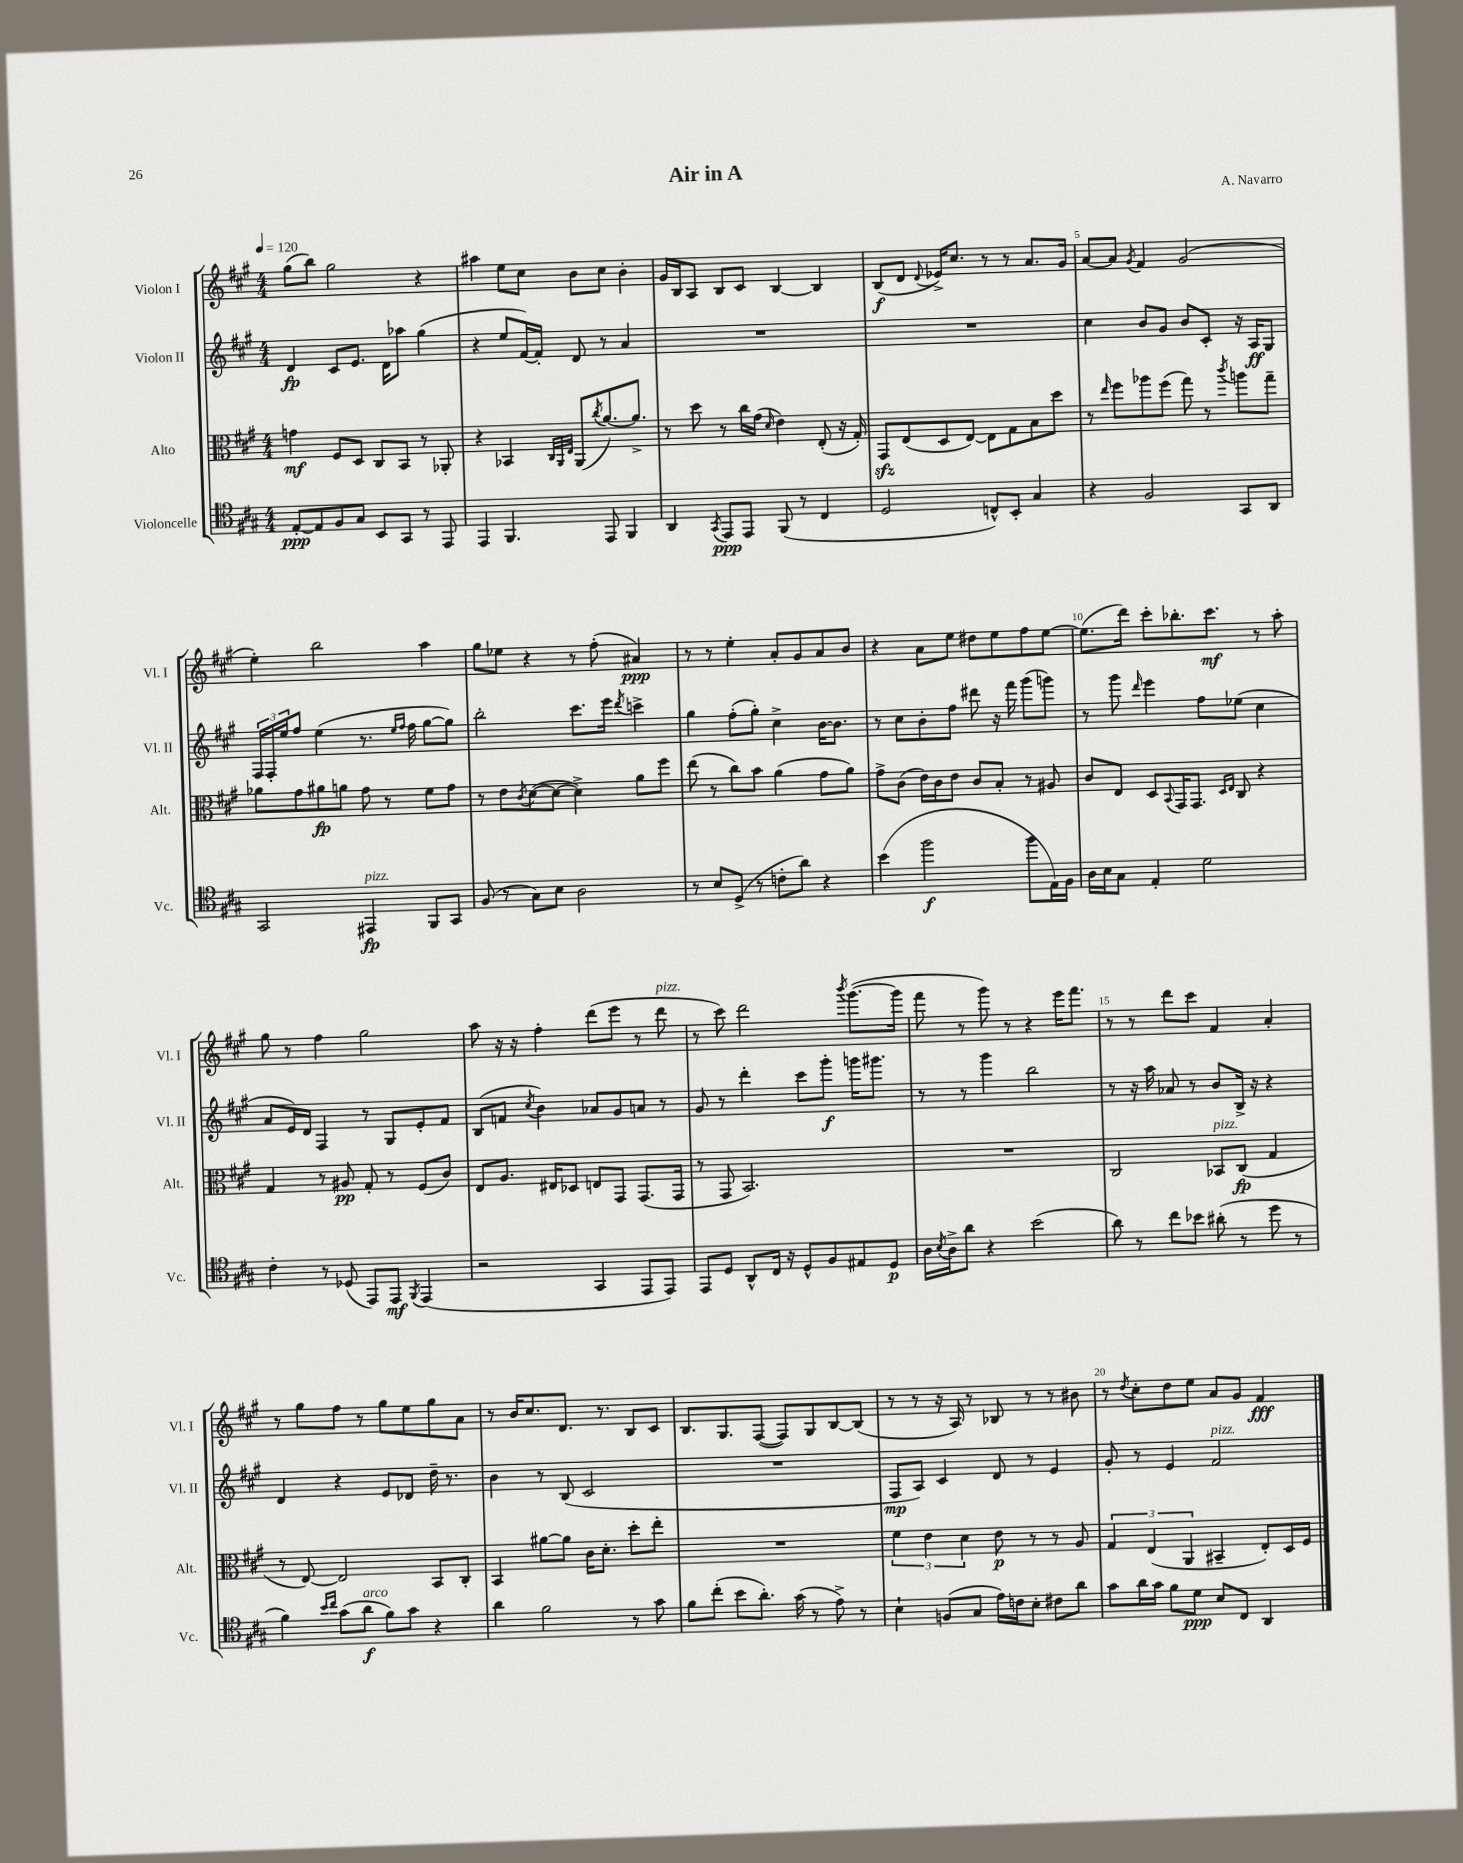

**kern	**dynam	**kern	**dynam	**kern	**dynam	**kern	**dynam
*part4	*part4	*part3	*part3	*part2	*part2	*part1	*part1
*staff4	*staff4	*staff3	*staff3	*staff2	*staff2	*staff1	*staff1
*I"Violoncelle	*	*I"Alto	*	*I"Violon II	*	*I"Violon I	*
*I'Vc.	*	*I'Alt.	*	*I'Vl. II	*	*I'Vl. I	*
*clefC4	*	*clefC3	*	*clefG2	*	*clefG2	*
*k[f#c#g#]	*	*k[f#c#g#]	*	*k[f#c#g#]	*	*k[f#c#g#]	*
*M4/4	*	*M4/4	*	*M4/4	*	*M4/4	*
*MM120	*	*MM120	*	*MM120	*	*MM120	*
=1	=1	=1	=1	=1	=1	=1	=1
[8E'/L	ppp	4gn\	mf	4d/	fp	(8gg#\L	.
8E/]	.	.	.	.	.	8bb\J)	.
8F#/	.	8F#/L	.	8c#/L	.	2gg#\	.
8G#/J	.	8D/J	.	8.e/J	.	.	.
8BB/L	.	8C#/L	.	.	.	.	.
.	.	.	.	16d\KL	.	.	.
8GG#/J	.	8BB/J	.	8aa-X\J	.	.	.
8r	.	8r	.	(4gg#\	.	4r	.
8EE/	.	8AA-X'/	.	.	.	.	.
=2	=2	=2	=2	=2	=2	=2	=2
4EE/	.	4r	.	4r	.	4aa#X\	.
4.FF#/	.	4BB-X/	.	8ee/L	.	8ee\L	.
.	.	.	.	[16f#/L)	.	8cc#\J	.
.	.	.	.	16f#'/JJ]	.	.	.
.	.	32qqC#/LLL	.	.	.	.	.
.	.	32qqAA/	.	.	.	.	.
.	.	32qqE/JJJ	.	.	.	.	.
.	.	(8AA/L	.	8d/	.	8b\L	.
.	.	8qcc#/	.	.	.	.	.
8EE/	.	[8.a/)	.	8r	.	8cc#\J	.
4FF#/	.	.	.	4a/	.	4b'\	.
.	.	8.a^/J]	.	.	.	.	.
=3	=3	=3	=3	=3	=3	=3	=3
4AA/	.	8r	.	1r	.	16g#/LL	.
.	.	.	.	.	.	16B/J	.
.	.	8dd\	.	.	.	8A/J	.
8qGG#/	.	.	.	.	.	.	.
8EE/L	ppp	8r	.	.	.	8B/L	.
8EE/J	.	16cc#\LL	.	.	.	8c#/J	.
.	.	(16g#\JJ	.	.	.	.	.
.	.	16qqd/	.	.	.	.	.
(8FF#/	.	4e\)	.	.	.	[4B/	.
8r	.	.	.	.	.	.	.
4C#/	.	(8E'/	.	.	.	4B/]	.
.	.	16r	.	.	.	.	.
.	.	16G#'/)	.	.	.	.	.
=4	=4	=4	=4	=4	=4	=4	=4
2D/	.	8GG#zz/L	.	1r	.	(8B/L	f
.	.	(8E/	.	.	.	8d/J	.
.	.	.	.	.	.	8qqd/	.
.	.	8D/	.	.	.	16e-X^/KL)	.
.	.	.	.	.	.	8.cc#/J	.
.	.	[8E/J)	.	.	.	.	.
8Cn^^/L)	.	8E\L]	.	.	.	8r	.
8BB'/J	.	8G#\	.	.	.	8r	.
4G#/	.	8B\	.	.	.	8.a/L	.
.	.	8dd\J	.	.	.	.	.
.	.	.	.	.	.	16g#/Jk	.
=5	=5	=5	=5	=5	=5	=5	=5
4r	.	8r	.	4cc#\	.	[8a/L	.
.	.	16qqee/	.	.	.	.	.
.	.	8ff#\L	.	.	.	8a/J]	.
.	.	.	.	.	.	8qg#/	.
2F#/	.	8aa-X\	.	8b/L	.	4f#/	.
.	.	(8ff#\J	.	8g#/J	.	.	.
.	.	8gg#\)	.	8b/L	.	(2g#/	.
.	.	8r	.	8c#'/J	.	.	.
.	.	8qccc#/	.	.	.	.	.
8GG#/L	.	8aan\L	.	16r	.	.	.
.	.	.	.	16A/KL	ff	.	.
8AA/J	.	8gg#~\J	.	8G#/J	.	.	.
!!LO:LB:g=z
=6	=6	=6	=6	=6	=6	=6	=6
2GG#/	.	8a-X\L	.	24F#/LL	.	4ee'\)	.
.	.	.	.	24F#'/	.	.	.
.	.	.	.	24ee/J	.	.	.
.	.	8g#\	.	8ff#/J	.	.	.
.	.	8a#X\	fp	(4ee\	.	2bb\	.
.	.	8an\J	.	.	.	.	.
!LO:TX:a:i:t=pizz.	!	!	!	!	!	!	!
4EE#X/	fp	8g#\	.	8.r	.	.	.
.	.	8r	.	.	.	.	.
.	.	.	.	16qqee/LL	.	.	.
.	.	.	.	16qqff#/JJ	.	.	.
.	.	.	.	16ff#\	.	.	.
8FF#/L	.	8f#\L	.	[8gg#\L	.	4aa\	.
8GG#/J	.	8g#\J	.	8gg#\J])	.	.	.
=7	=7	=7	=7	=7	=7	=7	=7
(8F#/	.	8r	.	2bb'\	.	8gg#\L	.
8r	.	8e\L	.	.	.	8ee-X\J	.
.	.	8qc#/	.	.	.	.	.
8G#\L)	.	([8d\	.	.	.	4r	.
8B\J	.	8d\J_	.	.	.	.	.
2A\	.	4d^\])	.	8.ccc#\L	.	8r	.
.	.	.	.	.	.	(8ff#'\	.
.	.	.	.	16eee\Jk	.	.	.
.	.	.	.	8qddd/	.	.	.
.	.	8a\L	.	4cccn^\	.	4a#X/)	ppp
.	.	8ff#\J	.	.	.	.	.
=8	=8	=8	=8	=8	=8	=8	=8
8r	.	(8ee\	.	4gg#\	.	8r	.
8B/L	.	8r	.	.	.	8r	.
(8D^/J	.	8cc#\L)	.	(8ff#'\L	.	4ee'\	.
8r	.	8b\J	.	8gg#'\J)	.	.	.
8cn'\L	.	(4a\	.	4cc#^\	.	8a'/L	.
8a\J)	.	.	.	.	.	8g#/	.
4r	.	8g#\L	.	[16b\KL	.	8a/	.
.	.	.	.	8.b\J]	.	.	.
.	.	8a\J)	.	.	.	8b/J	.
=9	=9	=9	=9	=9	=9	=9	=9
(4b\	.	8g#^\L	.	8r	.	4r	.
.	.	(8c#\J	.	8cc#\L	.	.	.
2ff#\	f	16e\LL)	.	8b'\	.	8a\L	.
.	.	16c#\J	.	.	.	.	.
.	.	8e\J	.	8ff#\J	.	8ee\J	.
.	.	8c#/L	.	8ddd#X\	.	8dd#X\L	.
.	.	8B'/J	.	16r	.	8ee\	.
.	.	.	.	16fff#\	.	.	.
8ff#\L	.	8r	.	(8ggg#\L	.	8ff#\	.
16E\L)	.	8A#X/	.	8gggn\J)	.	[8ee\J	.
16F#\JJ	.	.	.	.	.	.	.
=10	=10	=10	=10	=10	=10	=10	=10
16A\LL	.	8c#/L	.	8r	.	(8.ee\L]	.
16B\J	.	.	.	.	.	.	.
8G#\J	.	8E/J	.	8ggg#\	.	.	.
.	.	.	.	.	.	16ddd\Jk)	.
.	.	.	.	16qqddd/	.	.	.
4E'/	.	8D/L	.	4eee\	.	8ccc#'\L	.
.	.	8qqBB/	.	.	.	.	.
.	.	16GG#/K	.	.	.	8.bb-X'\	.
.	.	8.GG#/J	.	.	.	.	.
2d\	.	.	.	8ff#\L	.	.	.
.	.	.	.	.	.	8.ccc#\J	mf
.	.	16qqD/LL	.	.	.	.	.
.	.	16qqE/JJ	.	.	.	.	.
.	.	8C#/	.	(8ee-X\J	.	.	.
.	.	4r	.	4cc#\	.	8r	.
.	.	.	.	.	.	8aa'\	.
!!LO:LB:g=z
=11	=11	=11	=11	=11	=11	=11	=11
4c#'\	.	4G#/	.	8a/L	.	8gg#\	.
.	.	.	.	16e/L)	.	8r	.
.	.	.	.	16d/JJ	.	.	.
8r	.	8r	.	4F#/	.	4ff#\	.
(8D-X/	.	8A#X/	pp	.	.	.	.
8EE/L)	.	8G#'/	.	8r	.	2gg#\	.
8EE/J	mf	8r	.	8G#/L	.	.	.
8qFF#/	.	.	.	.	.	.	.
(4EE/	.	(8F#/L	.	8e'/	.	.	.
.	.	8c#/J)	.	8f#/J	.	.	.
=12	=12	=12	=12	=12	=12	=12	=12
2r	.	8E/L	.	(8B/L	.	8aa\	.
.	.	8.A/J	.	8fn/J	.	16r	.
.	.	.	.	.	.	16r	.
.	.	.	.	8qcc#/	.	.	.
.	.	.	.	4b\)	.	4ff#'\	.
.	.	16E#X/KL	.	.	.	.	.
.	.	8D-X/J	.	.	.	.	.
4GG#/	.	8En/L	.	8a-X/L	.	(8ddd\L	.
.	.	8GG#/J	.	8g#/	.	8eee\J	.
8EE/L	.	(8.GG#/L	.	8an/J	.	8r	.
!	!	!	!	!	!	!LO:TX:a:i:t=pizz.	!
8EE/J)	.	.	.	8r	.	8ddd\	.
.	.	16GG#/Jk	.	.	.	.	.
=13	=13	=13	=13	=13	=13	=13	=13
8EE/L	.	8r	.	8g#/	.	8r	.
8D/J	.	8GG#/	.	8r	.	8ccc#\)	.
8AA^^/L	.	2.BB/)	.	4ddd'\	.	2ddd\	.
16C#/Jk	.	.	.	.	.	.	.
16r	.	.	.	.	.	.	.
8D^^/L	.	.	.	8ccc#\L	.	.	.
8F#/	.	.	.	8ggg#'\J	f	.	.
.	.	.	.	.	.	8qbbb/	.
8E#X/	.	.	.	16gggn\KL	.	([8.ggg#\L	.
.	.	.	.	8.ggg#X\J	.	.	.
8D/J	p	.	.	.	.	.	.
.	.	.	.	.	.	16ggg#\Jk]	.
=14	=14	=14	=14	=14	=14	=14	=14
16A\LL	.	1r	.	8r	.	8fff#\	.
8qB/	.	.	.	.	.	.	.
16A^\J	.	.	.	.	.	.	.
8a\J	.	.	.	8r	.	8r	.
4r	.	.	.	4ggg#\	.	8ggg#\)	.
.	.	.	.	.	.	8r	.
(2b\	.	.	.	2bb\	.	4r	.
.	.	.	.	.	.	16eee\KL	.
.	.	.	.	.	.	8.fff#\J	.
=15	=15	=15	=15	=15	=15	=15	=15
8a\)	.	2C#/	.	8r	.	8r	.
8r	.	.	.	16r	.	8r	.
.	.	.	.	16aa\	.	.	.
8cc#\L	.	.	.	8a-X/	.	8ddd\L	.
8b-X\J	.	.	.	8r	.	8ccc#\J	.
!	!	!LO:TX:a:i:t=pizz.	!	!	!	!	!
(8a#X'\	.	8BB-X/L	.	8b/L	.	4f#/	.
8r	.	(8C#/J	fp	16B^/Jk	.	.	.
.	.	.	.	16r	.	.	.
8dd\	.	4G#/	.	4r	.	4a'/	.
8r	.	.	.	.	.	.	.
!!LO:LB:g=z
=16	=16	=16	=16	=16	=16	=16	=16
4f#\)	.	8r	.	4d/	.	8r	.
.	.	[8E/)	.	.	.	8gg#\L	.
16qqb/LL	.	.	.	.	.	.	.
16qqcc#/JJ	.	.	.	.	.	.	.
(8g#\L	.	2E/]	.	4r	.	8ff#\J	.
!LO:TX:a:i:t=arco	!	!	!	!	!	!	!
8a\J	f	.	.	.	.	8r	.
8f#\L)	.	.	.	8e/L	.	8gg#\L	.
8g#\J	.	.	.	8d-X/J	.	8ee\	.
4r	.	8BB/L	.	16dd~\	.	8gg#\	.
.	.	.	.	8.r	.	.	.
.	.	8C#'/J	.	.	.	8a\J	.
=17	=17	=17	=17	=17	=17	=17	=17
4a\	.	4BB/	.	4b\	.	8r	.
.	.	.	.	.	.	16b/KL	.
.	.	.	.	.	.	8.cc#/	.
2f#\	.	[8a#X\L	.	8r	.	.	.
.	.	8a#\J]	.	(8B/	.	8.d/J	.
.	.	16c#\KL	.	2c#/	.	.	.
.	.	8.d'\J	.	.	.	8.r	.
8r	.	8dd'\L	.	.	.	8B/L	.
8g#\	.	8ee'\J	.	.	.	8c#/J	.
=18	=18	=18	=18	=18	=18	=18	=18
8f#\L	.	1r	.	1r	.	8.B/L	.
(8cc#'\J	.	.	.	.	.	.	.
.	.	.	.	.	.	8.G#/	.
8b\L	.	.	.	.	.	.	.
8.a'\J)	.	.	.	.	.	([8F#/J	.
.	.	.	.	.	.	8F#/L])	.
(16g#\	.	.	.	.	.	.	.
8r	.	.	.	.	.	8G#/	.
8e^\)	.	.	.	.	.	[8B/	.
8r	.	.	.	.	.	(8B/J]	.
=19	=19	=19	=19	=19	=19	=19	=19
4B`\	.	6f#\	.	8F#/L	mp	8r	.
.	.	.	.	8A/J)	.	8r	.
.	.	6e\	.	.	.	.	.
(8Fn/L	.	.	.	4c#/	.	16r	.
.	.	.	.	.	.	16A/)	.
.	.	6d\	.	.	.	.	.
8G#/J	.	.	.	.	.	8r	.
16e\LL)	.	8e\	p	8d/	.	8B-X/	.
16cn\J	.	.	.	.	.	.	.
8B'\J	.	8r	.	8r	.	8r	.
8c#X\L	.	8r	.	4e/	.	8r	.
8a\J	.	8A/	.	.	.	8b#X\	.
=20	=20	=20	=20	=20	=20	=20	=20
8g#\L	.	6G#/	.	8g#'/	.	8r	.
.	.	.	.	.	.	8qdd/	.
16a\L	.	.	.	8r	.	8cc#'\L	.
.	.	(6E/	.	.	.	.	.
16g#\JJ	.	.	.	.	.	.	.
8f#\L	.	.	.	4e/	.	8dd\	.
.	.	6AA/	.	.	.	.	.
8d\J	ppp	.	.	.	.	8ee\J	.
!	!	!	!	!LO:TX:a:i:t=pizz.	!	!	!
8B/L	.	4BB#X~/	.	2f#/	.	8a/L	.
8C#/J	.	.	.	.	.	8g#/J	.
4AA/	.	8E'/L)	.	.	.	4f#/	fff
.	.	16D/L	.	.	.	.	.
.	.	16F#/JJ	.	.	.	.	.
==	==	==	==	==	==	==	==
*-	*-	*-	*-	*-	*-	*-	*-
